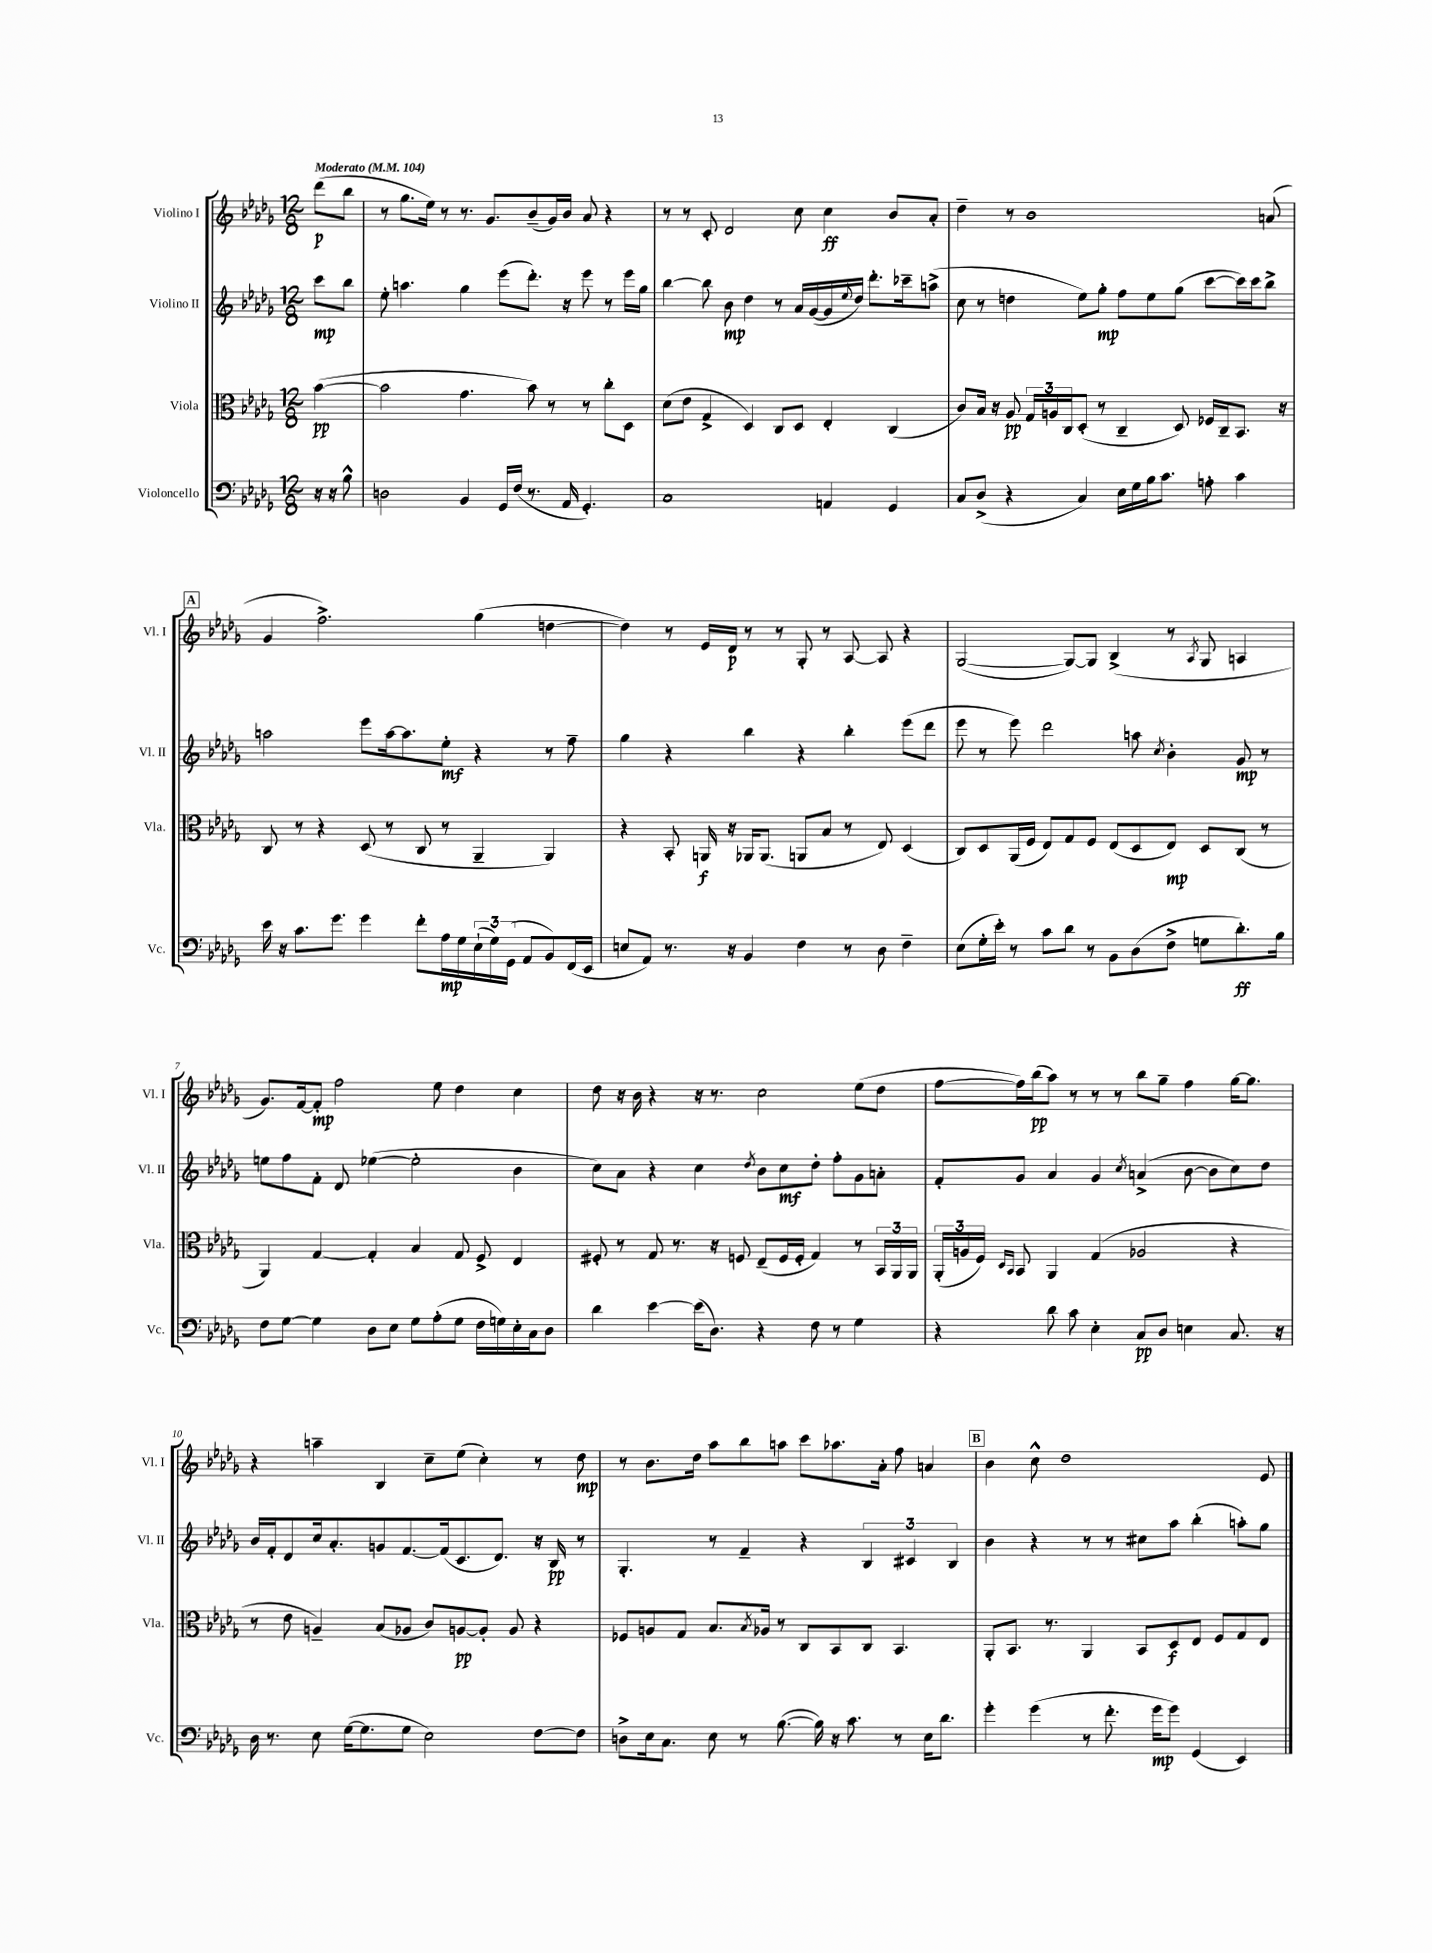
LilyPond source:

<<
\new StaffGroup <<
\new Staff = "s0" \with { instrumentName = "Violino I" shortInstrumentName = "Vl. I" } {
    \clef treble \key des \major \numericTimeSignature \time 12/8 \partial 4 \tempo "Moderato" 4 = 104
    des'''8\p( bes''8 |
    r8 ges''8. ees''16) r8 r8. ges'8. bes'8--( ges'16) bes'16 aes'8 r4 |
    r8 r8 c'8-. des'2 c''8 c''4\ff bes'8 aes'8-. |
    des''4-- r8 bes'1 a'8( |
    \mark \markup { \box "A" } ges'4 f''2.->) ges''4( d''4~ |
    d''4) r8 ees'16 des'16\p r8 r8 ges8-. r8 aes8~ aes8 r4 |
    ges2~( ges8~) ges8 bes4->( r8 \acciaccatura { aes8 } ges8 a4 |
    ges'8.) f'16~ f'8-.\mp f''2 ees''8 des''4 c''4 |
    des''8 r16 bes'16 r4 r16 r8. c''2 ees''8( des''8 |
    f''8~ f''16) bes''16\pp( aes''8) r8 r8 r8 bes''8 ges''8-- f''4 ges''16~ ges''8. |
    r4 a''4-- bes4 c''8-- ees''8( c''4-.) r8 des''8\mp |
    r8 bes'8. des''16 aes''8 bes''8 a''8 c'''8 aes''8. aes'16-. f''8 a'4 |
    \mark \markup { \box "B" } bes'4 c''8-^ des''1 ees'8 \bar "|." |
}
\new Staff = "s1" \with { instrumentName = "Violino II" shortInstrumentName = "Vl. II" } {
    \clef treble \key des \major \numericTimeSignature \time 12/8 \partial 4
    c'''8\mp bes''8 |
    ees''8-. a''4. ges''4 ees'''8( des'''8.-.) r16 ees'''8 r8 ees'''16 ges''16 |
    bes''4~ bes''8 bes'8\mp des''4 r8 aes'16 ges'16~( ges'16 \appoggiatura { ees''8 } des''16) des'''8.-. ces'''16-- a''8->( |
    c''8 r8 d''4 ees''8) ges''8-.\mp f''8 ees''8 ges''8( c'''8~ c'''16) c'''16 bes''8-> |
    \mark \markup { \box "A" } a''2 ees'''8 a''16~ a''8. ees''8-.\mf r4 r8 f''8-- |
    ges''4 r4 bes''4 r4 bes''4-. ees'''8( des'''8 |
    ees'''8 r8 ees'''8) des'''2 a''8 \acciaccatura { c''8 } bes'4-. ges'8\mp r8 |
    e''8 f''8 f'8-. des'8 ees''4~( ees''2-. bes'4 |
    c''8) aes'8 r4 c''4 \acciaccatura { des''8 } bes'8 c''8\mf des''8-. f''8-. ges'8 a'8-. |
    f'8-. ges'8 aes'4 ges'4 \acciaccatura { c''8 } a'4->( bes'8~ bes'8 c''8) des''8 |
    bes'16 f'16-. des'8 c''16 aes'8.-. g'8 f'8.~ f'16( c'8. des'8.) r16 bes16\pp r8 |
    ges4.-. r8 f'4-- r4 \tuplet 3/2 { bes4 cis'4 bes4 } |
    \mark \markup { \box "B" } bes'4 r4 r8 r8 cis''8 aes''8 bes''4-.( a''8-.) ges''8 \bar "|." |
}
\new Staff = "s2" \with { instrumentName = "Viola" shortInstrumentName = "Vla." } {
    \clef alto \key des \major \numericTimeSignature \time 12/8 \partial 4
    bes'4~\pp( |
    bes'2 ges'4. bes'8) r8 r8 c''8-. des8 |
    des'8( ees'8 ges4-> des4) c8 des8 ees4-. c4( |
    c'8) bes16 r16 aes8\pp \tuplet 3/2 { ges16 a16 c16 } des8-.( r8 c4-- des8) fes16 c16-- bes,8. r16 |
    \mark \markup { \box "A" } c8 r8 r4 des8( r8 c8 r8 aes,4-- aes,4) |
    r4 bes,8-. a,16\f r16 aes,16 aes,8.( a,8 bes8 r8 ees8) des4( |
    c8) des8 aes,16( f16 ees8) ges8 f8 ees8( des8 ees8\mp) des8 c8( r8 |
    aes,4) ges4~ ges4-. bes4 ges8 f8-> ees4 |
    fis8-. r8 ges8 r8. r16 f8 ees8--( f16 f16-. ges4) r8 \tuplet 3/2 { bes,16 aes,16 aes,16 } |
    \tuplet 3/2 { aes,16-.( a16 f16) } \grace { des16 bes,16 } bes,8 aes,4 ges4( aes2 r4 |
    r8 ees'8 a4--) bes8( aes8 c'8) a8~\pp a8-. a8 r4 |
    fes8 a8 ges8 bes8. \acciaccatura { bes8 } aes16 r8 c8 bes,8 c8 bes,4. |
    \mark \markup { \box "B" } aes,8-. bes,8. r8. aes,4 bes,8 des8\f ees8 f8 ges8 ees8 \bar "|." |
}
\new Staff = "s3" \with { instrumentName = "Violoncello" shortInstrumentName = "Vc." } {
    \clef bass \key des \major \numericTimeSignature \time 12/8 \partial 4
    r16 r16 bes8-^ |
    d2 bes,4 ges,16 f16( r8. aes,16 ges,4.-.) |
    c1 a,4 ges,4 |
    c8 des8->( r4 c4) ees16 ges16 bes16 c'8. a8-. c'4 |
    \mark \markup { \box "A" } ees'16 r16 c'8. ges'8. ges'4 f'8-. aes16\mp ges16 \tuplet 3/2 { ees16-!( ges16) ges,16( } aes,8 bes,8) f,16( ees,16 |
    e8 aes,8) r8. r16 bes,4 f4 r8 des8 f4-- |
    ees8( ges16-. ees'16-.) r8 c'8 des'8 r8 bes,8 des8( f8-> g8 des'8.-.\ff) bes16 |
    f8 ges8~ ges4 des8 ees8 ges8 aes8-.( ges8 f16 g16) ees16-. c16 des8 |
    des'4 ees'4~ ees'16( des8.) r4 f8 r8 ges4 |
    r4 des'8 c'8 ees4-. c8\pp des8 e4 c8. r16 |
    des16 r8. ees8 ges16~( ges8. ges8 ees2) f8~ f8 |
    d8-> ees16 c8. ees8 r8 bes8.~( bes16) r16 c'8. r8 ees16 des'8. |
    \mark \markup { \box "B" } ges'4-. ges'4( r8 f'8.-. ges'16\mp ges'8) ges,4( ees,4) \bar "|." |
}
>>
>>
